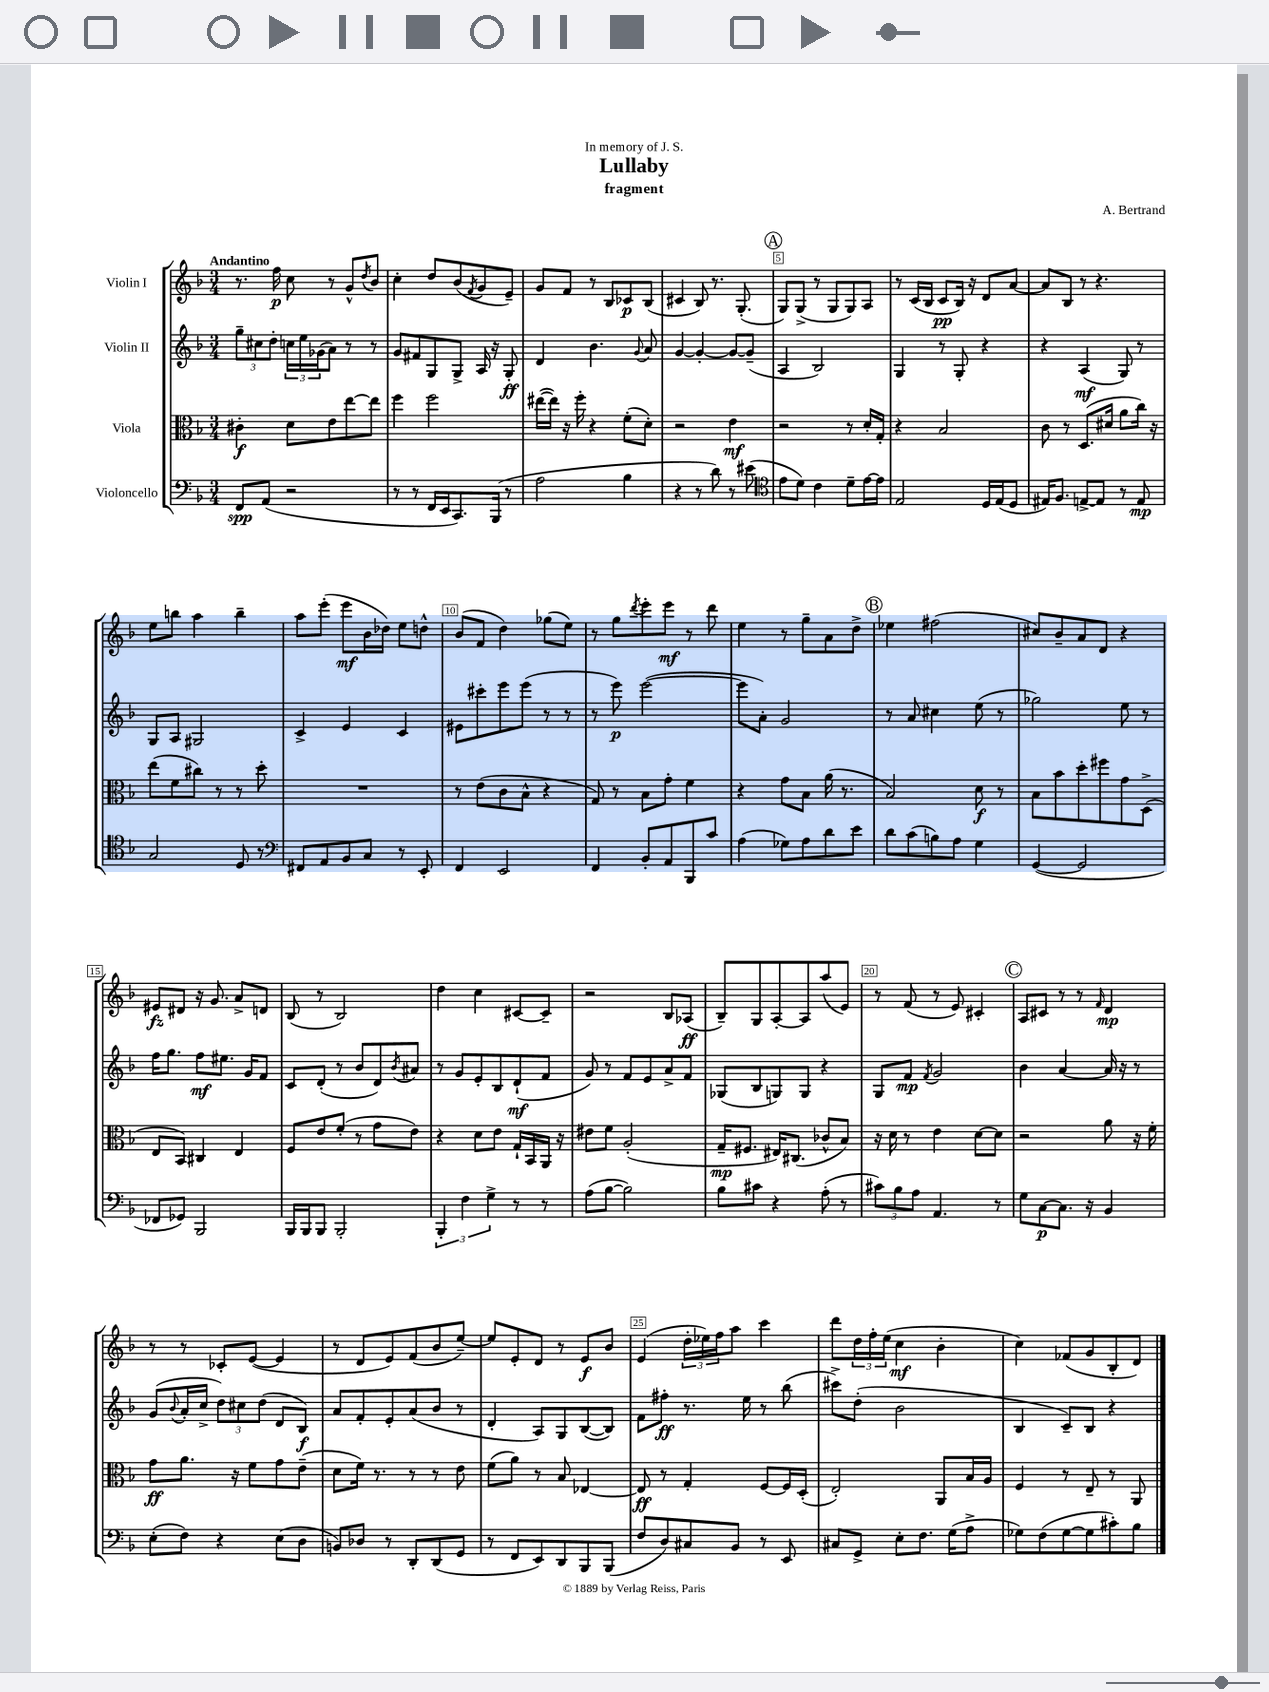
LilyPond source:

\header { title = "Lullaby" composer = "A. Bertrand" subtitle = "fragment" dedication = "In memory of J. S." }
<<
\new StaffGroup <<
\new Staff = "s0" \with { instrumentName = "Violin I" } {
    \clef treble \key f \major \numericTimeSignature \time 3/4 \tempo "Andantino"
    r8. f''16\p c''8 r8 g'8-^ \acciaccatura { d''8 } bes'8 |
    c''4-. d''8 bes'8( \acciaccatura { f'8 } g'8 e'8--) |
    g'8 f'8 r8 bes8 ces'8\p bes8( |
    cis'4 bes8) r8. g8.-.( |
    \mark \markup { \circle "A" } g8) g8->( r8 g8 g8) a8 |
    r8 c'16( bes16 c'8\pp bes16) r16 d'8 a'8~ |
    a'8 bes8 r8 r4. |
    e''8 b''8 a''4 b''4-- |
    a''8 e'''8-.( e'''8\mf bes'16 des''16) e''8 d''8-^ |
    bes'8( f'8 d''4) ges''8( e''8) |
    r8 g''8 \acciaccatura { d'''8 } e'''8-. e'''8\mf r8 d'''8 |
    e''4 r8 g''8-- a'8 d''8-> |
    \mark \markup { \circle "B" } ees''4 fis''2( |
    cis''8) bes'8-- a'8 d'8 r4 |
    eis'8\fz dis'8 r16 g'8. a'8-> d'8 |
    bes8( r8 bes2) |
    d''4 c''4 cis'8~ cis'8-- |
    r2 bes8 aes8\ff( |
    bes8--) g8 a8~-. a8 a''8( e'8) |
    r8 f'8( r8 e'8) cis'4-. |
    \mark \markup { \circle "C" } a8 cis'8 r8 r8 \grace { f'16 } d'4\mp |
    r8 r8 ces'8-. e'8~( e'4 |
    r8 d'8 e'8) f'8( bes'8 e''8~--) |
    e''8 e'8-. d'8 r8 e'8\f bes'8 |
    e'4( \tuplet 3/2 { d''16-. ees''16) f''16 } a''8 c'''4 |
    d'''8 \tuplet 3/2 { d''16 f''16-. e''16( } c''4\mf bes'4-. |
    c''4) fes'8( g'8 bes8-. d'8) \bar "|." |
}
\new Staff = "s1" \with { instrumentName = "Violin II" } {
    \clef treble \key f \major \numericTimeSignature \time 3/4
    \tuplet 3/2 { g''8-- cis''8 d''8-. } \tuplet 3/2 { c''16 e''16 ges'16( } a'8) r8 r8 |
    g'8 fis'8 g8 g8-> a16 r16 g8-.\ff |
    d'4 bes'4. \appoggiatura { g'8 } a'8 |
    g'4~ g'4~-. g'8~ g'8--( |
    \mark \markup { \circle "A" } a4 bes2) |
    g4 r8 g8-. r4 |
    r4 a4\mf( g8) r8 |
    g8 a8 gis2 |
    c'4-> e'4 c'4 |
    eis'8 cis'''8-. e'''8 e'''8( r8 r8 |
    r8 e'''8\p) e'''2~( |
    e'''8 a'8-.) g'2 |
    \mark \markup { \circle "B" } r8 a'8 cis''4 e''8( r8 |
    ges''2) e''8 r8 |
    f''16 g''8. f''8\mf eis''8. g'16 f'8 |
    c'8 d'8-.( r8 bes'8 d'8) \acciaccatura { bes'8 } ais'8 |
    r8 g'8 e'8-. bes8 d'8-!\mf( f'8 |
    g'8) r8 f'8 e'8 a'8-> f'8 |
    ges8( bes8 g8) g8 r4 |
    g8 f'8\mp \acciaccatura { f'8 } g'2 |
    \mark \markup { \circle "C" } bes'4 a'4~ a'16 r16 r8 |
    g'8( \appoggiatura { bes'8 } a'16-. c''16-> \tuplet 3/2 { d''8) cis''8 d''8( } d'8 bes8\f) |
    a'8 f'8-. e'8-. a'8( bes'8 r8 |
    d'4-. a8) g8 bes8~( bes8) |
    f'8 fis''8-.\ff r8. e''16 r8 bes''8( |
    cis'''8->) d''8-.( bes'2 |
    bes4 c'8--) bes8 r4 \bar "|." |
}
\new Staff = "s2" \with { instrumentName = "Viola" } {
    \clef alto \key f \major \numericTimeSignature \time 3/4
    cis'4-.\f d'8 e'8 e''8~ e''8 |
    f''4 f''2 |
    eis''16~( eis''16) r16 f''16-. r4 f'8-.( d'8-.) |
    r2 e'4\mf |
    \mark \markup { \circle "A" } r2 r8 d'16-. g16-. |
    r4 bes2 |
    c'8 r8 d8.( dis'16 a'8 c''16) r16 |
    e''8( f'8 cis''8) r8 r8 d''8-. |
    R2. |
    r8 e'8( c'8 bes8-^ r4 |
    g8) r8 bes8 g'8-. f'4 |
    r4 g'8 bes8 a'16( r8. |
    \mark \markup { \circle "B" } bes2) d'8\f r8 |
    bes8 bes'8 d''8-. fis''8 g'8 d8->( |
    e8 bes,8) cis4 e4 |
    f8 e'8 f'8-.( r8 g'8 e'8) |
    r4 d'8 e'8 g16-! bes,16 a,16 r16 |
    eis'8 f'8 a2-.( |
    g16--\mp fis8. eis16) cis8.( ces'8-^ bes8) |
    r16 d'16 r8 e'4 d'8~ d'8 |
    \mark \markup { \circle "C" } r2 a'8 r16 f'16-. |
    g'8\ff a'8. r16 f'8 g'8 e'8--( |
    d'8 f'16) r8. r8 r8 e'8 |
    f'8( a'8) r8 bes8 ees4~ |
    ees8\ff r8 g4-. f8~ f16 d16-.( |
    e2-.) a,8 bes16 a16 |
    f4 r8 e8-- r8 a,8 \bar "|." |
}
\new Staff = "s3" \with { instrumentName = "Violoncello" } {
    \clef bass \key f \major \numericTimeSignature \time 3/4
    f,8\spp a,8( r2 |
    r8 r8 f,16 e,16 c,8.) bes,,16( r8 |
    a2 bes4 |
    r4 r8 d'8) r8 eis'8( |
    \mark \markup { \circle "A" } \clef tenor e'8 d'8) c'4 d'8-- e'16~ e'16 |
    e2 d16 e16( d8 |
    eis16) f8. e8~-> e8 r8 e8\mp |
    g2 d8 r8 |
    \clef bass fis,8 a,8 bes,8 c8 r8 e,8-. |
    f,4 e,2 |
    f,4 bes,8-. a,8 bes,,8 c'8 |
    a4( ges8) a8 d'8 e'8 |
    \mark \markup { \circle "B" } d'8 c'8( b8) a8 g4 |
    g,4~( g,2 |
    fes,8 ges,8) bes,,2 |
    bes,,16 bes,,16 bes,,8 bes,,2-. |
    \tuplet 3/2 { bes,,4-. f4 g4-> } r8 r8 |
    a8( bes8~ bes2) |
    bes8 cis'8 r4 a8-.( r8 |
    \tuplet 3/2 { cis'8) bes8 a8 } a,4. r8 |
    \mark \markup { \circle "C" } g8 c8~\p c8. r16 bes,4 |
    e8-.( f8) r4 e8( d8 |
    b,8) des8 r8 d,8-. d,8( g,8 |
    r8 f,8 e,8) d,8 bes,,8 bes,,8( |
    f8 d8) cis8 bes,8 r8 e,8 |
    cis8 g,8-> e8-. f8. g16( a8-> |
    ges8) f8( ges8~ ges8 cis'8-.) bes8 \bar "|." |
}
>>
>>
\layout { \context { \Score \override BarNumber.break-visibility = ##(#f #t #t) barNumberVisibility = #(every-nth-bar-number-visible 5) \override BarNumber.stencil = #(make-stencil-boxer 0.1 0.3 ly:text-interface::print) } }
